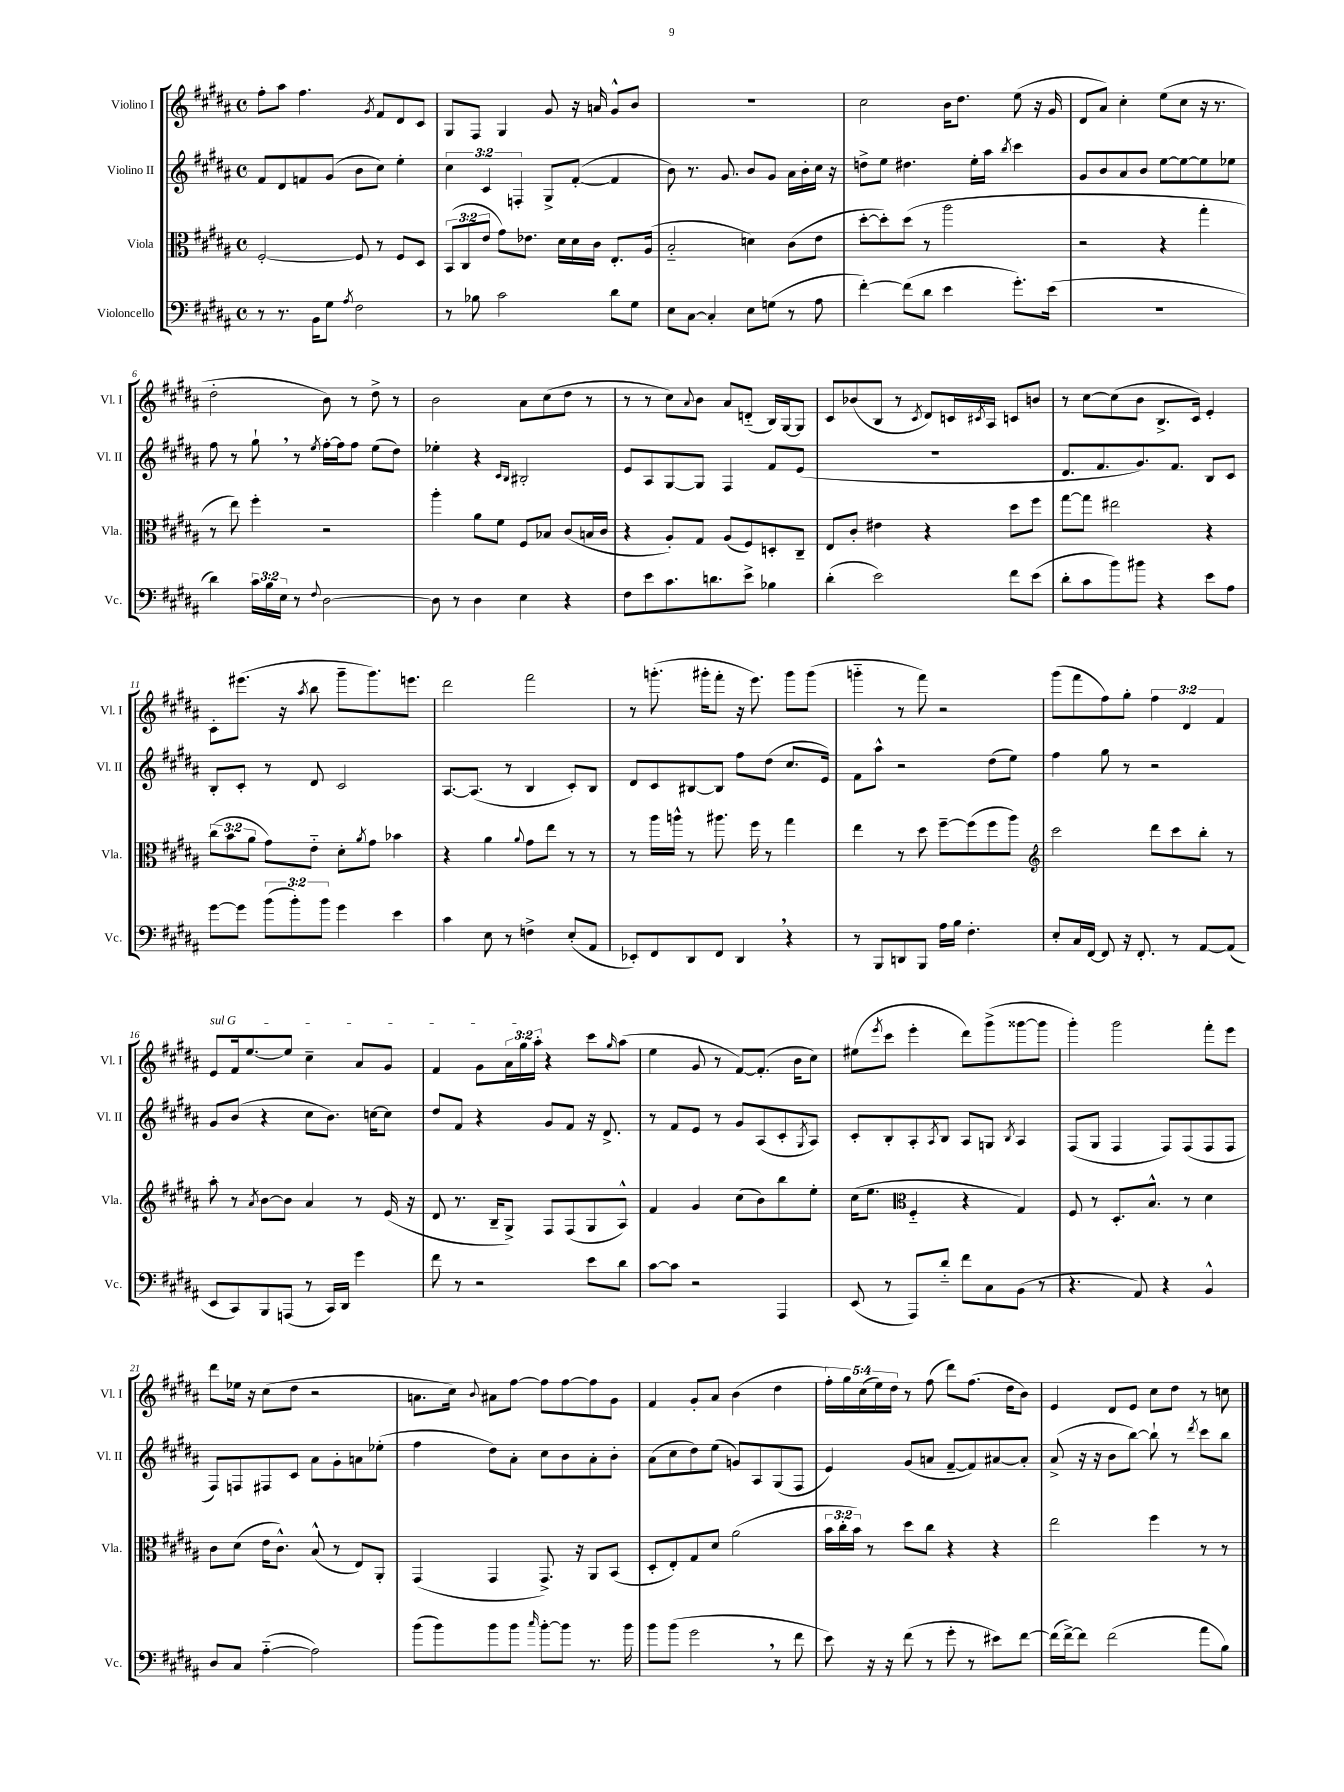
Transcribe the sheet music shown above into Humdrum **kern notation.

**kern	**kern	**kern	**kern
*staff4	*staff3	*staff2	*staff1
*clefF4	*clefC3	*clefG2	*clefG2
*k[f#c#g#d#a#]	*k[f#c#g#d#a#]	*k[f#c#g#d#a#]	*k[f#c#g#d#a#]
*M4/4	*M4/4	*M4/4	*M4/4
*met(c)	*met(c)	*met(c)	*met(c)
8r	[2F#'	8f#	8ff#'
8.r	.	8d#	8aa#
.	.	8f	4.ff#
16BB	.	.	.
8G#	.	(8g#	.
8qA#	.	.	.
2F#	8F#]	8b	.
.	.	.	8qg#
.	8r	8cc#)	8f#
.	8F#	4ee'	8d#
.	8D#	.	8c#
=	=	=	=
8r	(12BB	6cc#	8G#
.	12C#	.	.
8B-	.	.	8F#
.	12e	6c#	.
2c#	8g#)	.	4G#
.	.	6F'	.
.	8.e-	.	.
.	.	8G#^	8g#
.	16d#	.	.
.	16d#	([8f#'	16r
.	16c#	.	16a
8d#	8.E'	4f#]	8g#^^
8G#	.	.	8b
.	(16A#	.	.
=	=	=	=
8E	2B'~	8b)	1r
[8C#	.	8.r	.
4C#']	.	.	.
.	.	8.g#	.
8E	4d)	8b	.
(8G	.	8g#	.
8r	(8c#	16a#	.
.	.	16b'	.
8A#	8e	16cc#	.
.	.	16r	.
=	=	=	=
[4f#')	[8dd#'	8dd^	2cc#
.	8dd#'])	8ee	.
(8f#]	(8dd#	4.dd#	.
8d#	8r	.	.
4e	2aa#	.	16b
.	.	.	8.dd#
.	.	16ee'	.
.	.	16aa#	.
.	.	8qbb	.
8.g#')	.	4ccc#	(8ee
.	.	.	16r
(16e	.	.	16g#
=	=	=	=
1r	2r	8g#	8d#
.	.	8b	8a#)
.	.	8a#	4cc#'
.	.	8b	.
.	4r	[8ee	(8ee
.	.	8ee_	8cc#
.	4gg#'	8ee]	16r
.	.	.	8.r
.	.	8ee-	.
=	=	=	=
4d#)	8r	8ff#	2dd#'
.	8ee)	8r	.
24c#	4ff#'	8gg#`	.
24B	.	.	.
24E	.	.	.
8r	.	8r	.
8qqF#	.	8qee	.
[2D#	2r	[16ff#'	8b)
.	.	16ff#]	.
.	.	8ff#	8r
.	.	(8ee	8dd#^
.	.	8dd#)	8r
=	=	=	=
8D#]	4aa#'	4ee-'	2b
8r	.	.	.
4D#	8a#	4r	.
.	8f#	.	.
.	.	16qqc#	.
.	.	16qqB	.
4E	8F#	2B#'	8a#
.	8B-	.	(8cc#
4r	(8c#	.	8dd#
.	16B	.	8r
.	16c#	.	.
=	=	=	=
8F#	4r	8e	8r
8e	.	8A#	8r
8.c#	8A#')	[8G#	8cc#)
.	.	.	8qqa#
.	8G#	8G#]	8b
8.d	.	.	.
.	(8A#	4F#	8a#
8e^	8F#)	.	(8d'~
4B-	8D'	8f#	16B)
.	.	.	[16G#
.	8C#~	(8e	8G#]
=	=	=	=
(4d#'	8E	1r	8c#
.	8c#'	.	(8b-
2e)	4e#	.	8B
.	.	.	8r
.	.	.	8qc#
.	4r	.	8d#)
.	.	.	16c
.	.	.	8qc#
.	.	.	16A#
8f#	8dd#	.	8c
(8e	8ff#	.	8b
=	=	=	=
8d#'	[8gg#	8.d#	8r
8c#	8gg#]	.	[8cc#
.	.	8.f#	.
8b)	2ee#	.	(8cc#]
8b#	.	8.g#)	8b
4r	.	.	8.B^
.	.	8.f#	.
.	.	.	16c#)
8e	4r	8B	4e'
8A#	.	8c#	.
=	=	=	=
[8g#	(12cc#	8B'	8c#'
.	12b	.	.
8g#]	.	8c#'	(8.eee#
.	12a#	.	.
(12b	8g#)	8r	.
.	.	.	16r
12b')	.	.	.
.	.	.	8qaa#
.	8e'~	8d#	8bb
12b	.	.	.
4g#	8d#'	2c#	8ggg#~
.	8qa#	.	.
.	8g#	.	8.ggg#)
4e	4b-	.	.
.	.	.	8.eee
=	=	=	=
4c#	4r	[8.A#	2ddd#
.	.	(8.A#]	.
8E	4a#	.	.
8r	.	8r	.
.	8qqa#	.	.
4F^	8g#	4B	2fff#
.	8ee	.	.
(8E'	8r	8c#')	.
8AA#	8r	8B	.
=	=	=	=
8EE-')	8r	8d#	8r
8FF#	16aa#	8c#	(8.ggg'
.	16aa^^	.	.
8DD#	8r	[8B#	.
.	.	.	16ggg#'
8FF#	8.aa#	8B#]	8fff#'
4DD#	.	8ff#	16r
.	16ff#	.	8.eee)
.	8r	(8dd#	.
4r	4gg#	8.cc#	8ggg#
.	.	.	(8ggg#
.	.	16e)	.
=	=	=	=
8r	4ee	8f#	4ggg'~
8BBB	.	8aa#^^	.
8DD	8r	2r	8r
8BBB	8dd#	.	8fff#)
16A#	[8ff#~	.	2r
16B	.	.	.
4.F#'	(8ff#]	.	.
.	8ff#	(8dd#	.
.	8aa#)	8ee)	.
=	=	=	=
*	*clefG2	*	*
8E'	2ccc#	4ff#	(8ggg#
16C#	.	.	8fff#
[16FF#	.	.	.
8FF#]	.	8gg#	8ff#)
16r	.	8r	8gg#'
8.FF#'	.	.	.
.	8ddd#	2r	6ff#
8r	8ccc#	.	.
.	.	.	6d#
[8AA#	8bb'	.	.
.	.	.	6f#
(8AA#]	8r	.	.
=	=	=	=
8EE	8aa#'	8g#	8e
8CC#)	8r	(8b	16f#
.	.	.	[8.ee
.	8qa#	.	.
8BBB	[8b	4r	.
(8AAA	8b]	.	8ee]
8r	4a#	8cc#	4cc#~
16CC#)	.	8.b)	.
16DD#	.	.	.
4g#	8r	.	8a#
.	.	[16cc	.
.	(16e	8cc]	8g#
.	16r	.	.
=	=	=	=
8f#	8d#	8dd#	4f#
8r	8.r	8f#	.
2r	.	4r	8g#
.	16B~	.	.
.	8G#^)	.	24a#
.	.	.	24gg#
.	.	.	24aa#'
.	8F#	8g#	4r
.	(8F#	8f#	.
8e	8G#	16r	8ccc#
.	.	8.d#^	.
.	.	.	16qqgg#
8d#	8A#^^)	.	(8aa#
=	=	=	=
[8c#	4f#	8r	4ee
8c#]	.	8f#	.
2r	4g#	8e	8g#
.	.	8r	8r
.	(8cc#	8g#	[8f#)
.	8b)	(8A#	(8.f#']
4AAA#	8bb	8c#'	.
.	.	.	16b
.	.	8qG#	.
.	8ee'	8A#)	8cc#)
=	=	=	=
(8EE	(16cc#	8c#'	(8ee#
.	8.ee	.	.
.	.	.	8qeee
8r	.	8B'	8ccc#
*	*clefC3	*	*
8AAA#)	4F#'~	8A#'	4eee'
.	.	8qA#	.
8d#'~	.	8B	.
8f#	4r	8A#	8ddd#)
8C#	.	8G	(8ggg#^
.	.	8qB	.
(8BB	4G#)	4A#	[8ggg##
8r	.	.	8ggg##]
=	=	=	=
4.r	8F#	(8F#	4ggg#')
.	8r	8G#	.
.	8.D#'	4F#	2ggg#
8AA#)	.	.	.
.	8.B^^	.	.
4r	.	8F#)	.
.	8r	(8F#	.
4BB^^	4d#	8F#	8fff#'
.	.	8F#	8eee
=	=	=	=
8D#	8c#	8F#)	8ddd#
8C#	(8d#	8F	16ee-
.	.	.	16r
([4A#'~	16e	8F#	(8cc#
.	8.c#^^)	.	.
.	.	8c#	8dd#
2A#])	(8B^^	8a#	2r
.	8r	8g#'	.
.	8E)	8a	.
.	8AA#'	(8ee-'	.
=	=	=	=
(8b	(4GG#	4ff#	8.a
8b)	.	.	.
.	.	.	16cc#)
.	.	.	8qqb
8b	4GG#	8dd#)	8a#
8b	.	8a#'	[8ff#
16qqcc#	.	.	.
[8b'	8.GG#^)	8cc#	8ff#]
8b]	.	8b	[8ff#
.	16r	.	.
8.r	8AA#	8a#'	8ff#]
.	(8BB	8b'	8g#
16b	.	.	.
=	=	=	=
8b	8D#'	(8a#	4f#
(8b	8E')	8cc#	.
2g#	8G#	8dd#)	8g#'
.	8d#	(8ee	8a#
.	(2a#	8g)	(4b
.	.	8A#	.
8r	.	(8G#	4dd#
8f#	.	8F#	.
=	=	=	=
8e)	24b	4e)	20ff#')
.	24cc#'	.	.
.	.	.	20gg#
.	24b)	.	.
.	.	.	(20cc#
16r	8r	.	.
.	.	.	20ee)
16r	.	.	.
.	.	.	20dd#
(8f#	8dd#	(8g#	8r
8r	8cc#	8a	(8ff#
8g#'	4r	[8f#~	8ddd#)
8r	.	8f#])	(8.ff#
8e#)	4r	[8a#	.
.	.	.	16dd#
[8f#	.	8a#']	8b)
=	=	=	=
(16f#]	2ee	(8a#^	4e
[16f#^)	.	.	.
8f#]	.	16r	.
.	.	16r	.
(2f#	.	8b	8d#
.	.	[8bb)	8e
.	4ff#	8bb`]	8cc#
.	.	8r	8dd#
.	.	8qddd#	.
8a#	8r	8ccc#	8r
8B)	8r	8bb	8cc
==	==	==	==
*-	*-	*-	*-
